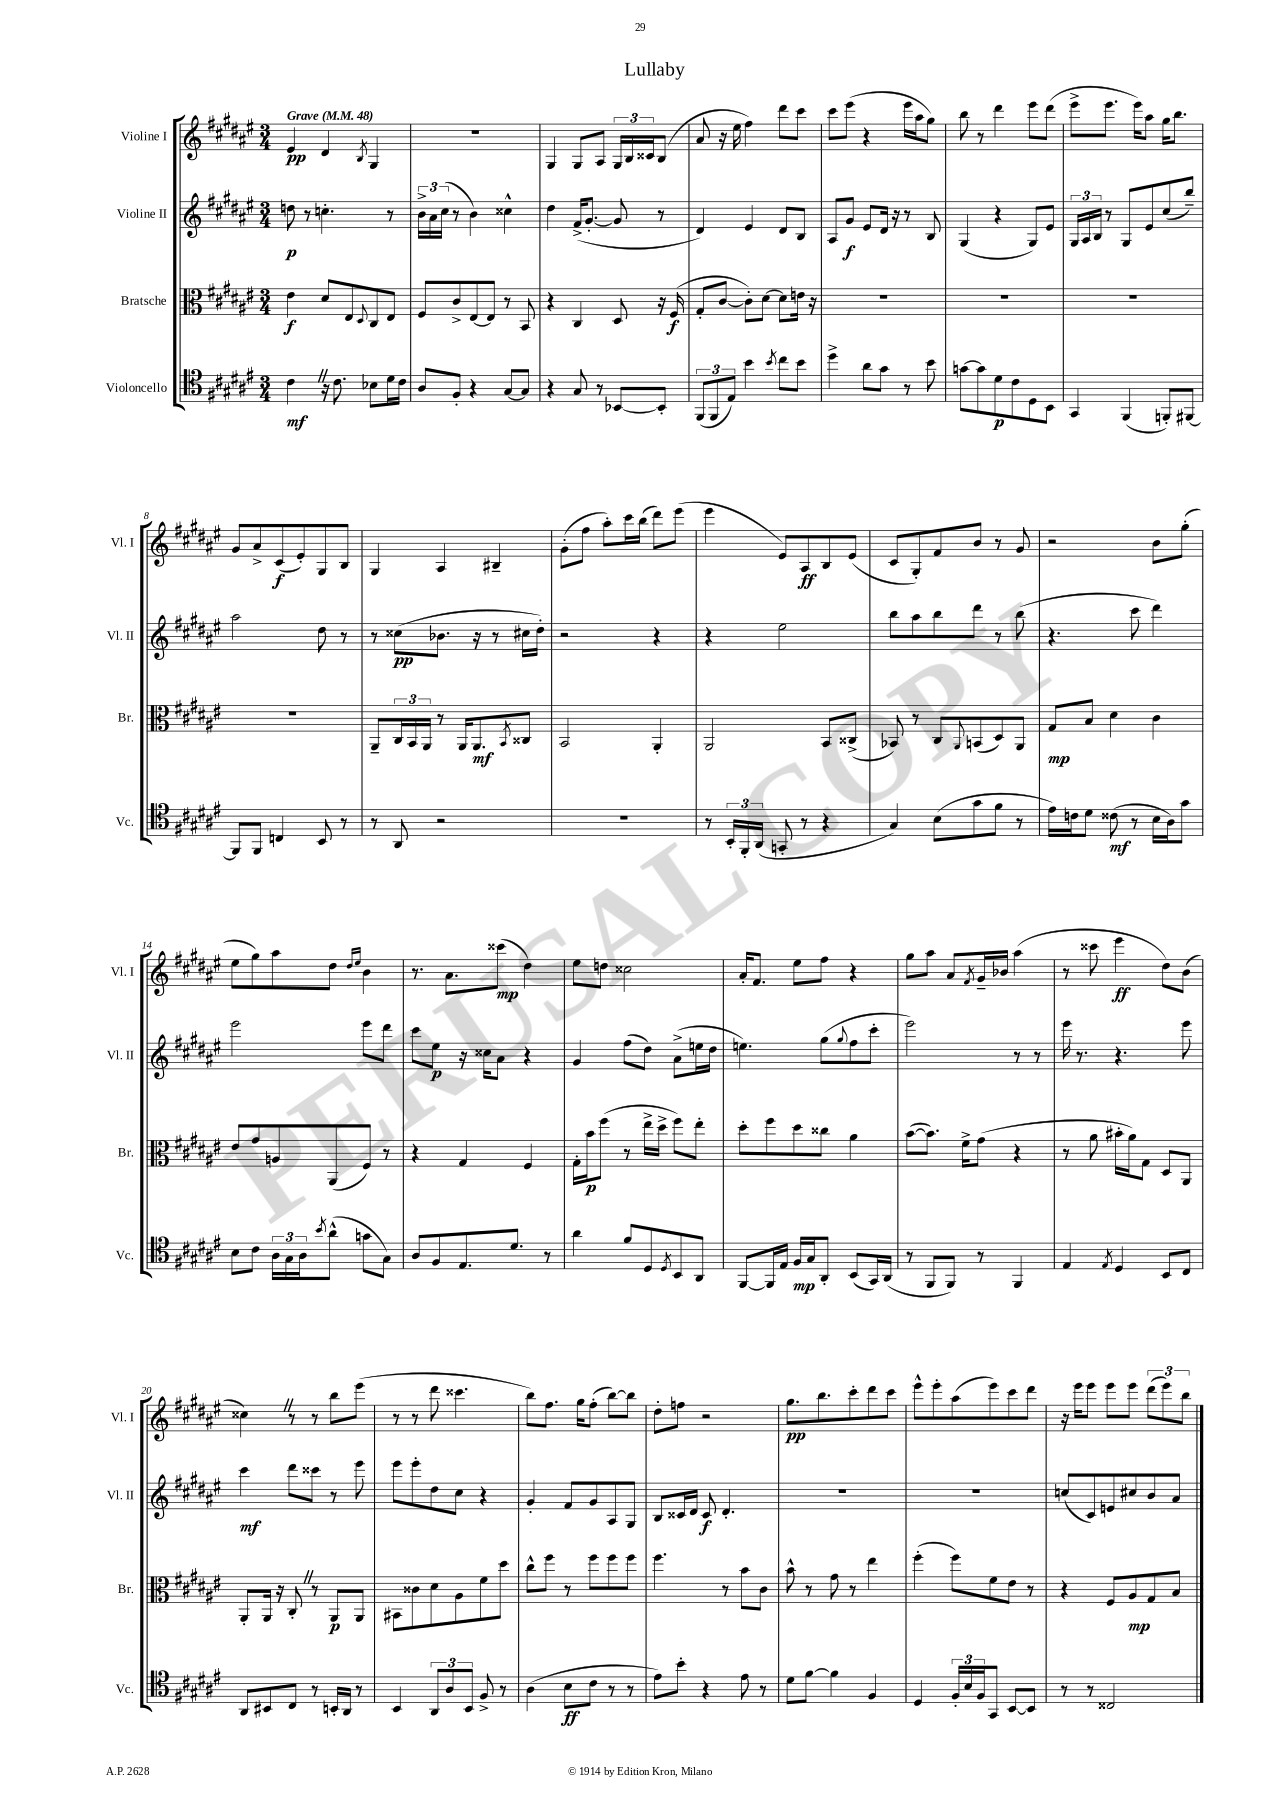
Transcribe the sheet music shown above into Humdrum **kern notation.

**kern	**kern	**kern	**kern
*staff4	*staff3	*staff2	*staff1
*clefC4	*clefC3	*clefG2	*clefG2
*k[f#c#g#d#a#e#]	*k[f#c#g#d#a#e#]	*k[f#c#g#d#a#e#]	*k[f#c#g#d#a#e#]
*M3/4	*M3/4	*M3/4	*M3/4
*MM48	*MM48	*MM48	*MM48
4c#\	4e#\	8dd\	4e#/
.	.	8r	.
16r	8d#/L	4.cc'\	4d#/
8.c#\	.	.	.
.	8E#/	.	.
.	8qqD#/	.	8qB/
8B-\L	8C#/	.	4G#/
16d#\L	8E#/J	8r	.
16c#\JJ	.	.	.
=	=	=	=
8A#/L	8F#/L	24b^\LL	2.r
.	.	24a#\	.
.	.	(24cc#\JJ	.
8F#'/J	8c#^/	8r	.
4r	[8E#/	4b\)	.
.	8E#/]J	.	.
[8G#/L	8r	4cc##^^\	.
8G#/]J	8BB/	.	.
=	=	=	=
4r	4r	4dd#\	4G#/
8G#/	4C#/	(16f#^/LK	8G#/L
.	.	[8.g#'/J	.
8r	.	.	8A#/J
[8BB-/L	8D#/	8g#/]	24G#/LL
.	.	.	24B/
.	.	.	24c##/J
8BB-'/]J	16r	8r	(8B/J
.	(16F#/	.	.
=	=	=	=
(12FF#/L	8G#'/L	4d#/)	8a#/
12FF#/	.	.	.
.	[8c#/J	.	16r
12E#/J)	.	.	.
.	.	.	16ee#\
4b\	8c#'\]L)	4e#/	4ff#\)
.	[8d#\J	.	.
8qb/	.	.	.
8cc#\L	8d#\]L	8d#/L	8ddd#\L
8b\J	16e\Jk	8B/J	8ccc#\J
.	16r	.	.
=	=	=	=
4dd#^\	2.r	8A#/L	8ccc#\L
.	.	8g#/J	(8eee#\J
8a#\L	.	8e#/L	4r
8g#\J	.	16d#/Jk	.
.	.	16r	.
8r	.	8r	16eee#\LL
.	.	.	16aa#\J
8b\	.	8B/	8gg#\J)
=	=	=	=
[8g\L	2.r	(4G#/	8bb\
8g\]	.	.	8r
8d#\	.	4r	4ddd#\
8c#\	.	.	.
8D#\	.	8G#/L)	8eee#\L
8BB\J	.	8e#/J	(8ddd#\J
=	=	=	=
4GG#/	2.r	24G#/LL	8eee#^\L
.	.	24A#/	.
.	.	24B/JJ	.
.	.	8r	8.eee#\J
(4FF#/	.	8G#/L	.
.	.	.	16eee#\LK)
.	.	8e#/	8aa#\J
8FF'/L)	.	(8cc#/	16gg#\LK
.	.	.	8.bb\J
[8FF#/J	.	8bb~/J)	.
=	=	=	=
8FF#/]L	2.r	2aa#\	8g#/L
8FF#/J	.	.	8a#^/
4C/	.	.	(8c#/
.	.	.	8e#'/)
8BB/	.	8dd#\	8G#/
8r	.	8r	8B/J
=	=	=	=
8r	8AA#~/L	8r	4G#/
8AA#/	24C#/L	(8cc##\L	.
.	24BB/	.	.
.	24AA#/JJ	.	.
2r	8r	8.b-\J	4A#/
.	16AA#/LK	.	.
.	8.AA#/	16r	.
.	.	8r	4B#~/
.	8qBB/	.	.
.	8C##/J	16cc#\LL	.
.	.	16dd#'\JJ)	.
=	=	=	=
2.r	2BB/	2r	(8g#'\L
.	.	.	8ff#\J
.	.	.	8aa#'\L)
.	.	.	16ccc#\L
.	.	.	(16bb\JJ
.	4AA#'/	4r	8ddd#\L)
.	.	.	(8eee#\J
=	=	=	=
8r	2AA#/	4r	4eee#\
24BB'/LL	.	.	.
24FF#'/	.	.	.
(24AA#/JJ	.	.	.
8GG'/	.	2ee#\	8e#/L)
8r	.	.	8A#/
4r	8BB/L	.	8B/
.	(8C##^/J	.	(8e#/J
=	=	=	=
4G#/)	8BB-/)	8bb\L	8c#/L
.	8r	8aa#\	8G#'/)
(8B\L	8C#/L	8bb\	8f#/
.	8qqAA#/	.	.
8g#\	(8BB/	8ddd#\J	8b/J
8f#\J	8D#/)	8r	8r
8r	8AA#/J	(8bb\	8g#/
=	=	=	=
16e#\LL)	8G#/L	4.r	2r
16c\J	.	.	.
8d#\J	8B/J	.	.
(8c##\	4d#\	.	.
8r	.	8ccc#\	.
16B\LL	4c#\	4ddd#\)	8b\L
16A#\J)	.	.	.
8g#\J	.	.	(8gg#'\J
=	=	=	=
8B\L	8e#/L	2eee#\	8ee#\L
8c#\J	8g#/	.	8gg#\)
24A#\LL	8A/	.	8aa#\
24G#\	.	.	.
24A#\J	.	.	.
8qb/	.	.	.
(8a#^^\J	(8AA#/	.	8dd#\J
.	.	.	16qqdd#/LL
.	.	.	16qqee#/JJ
8g\L	8F#/J)	8eee#\L	4b\
8G#\J)	8r	8ddd#\J	.
=	=	=	=
8A#/L	4r	8ccc#\L	8.r
8F#/	.	8ee#\J	.
.	.	.	8.a#\L
8.E#/	4G#/	16r	.
.	.	16cc##\LK	.
.	.	8a#\J	(8ccc##\J
8.d#/J	.	.	.
.	4F#/	4r	4dd#\)
8r	.	.	.
=	=	=	=
4a#\	16G#'\LL	4g#/	8ee#\L
.	16b\J	.	.
.	(8ff#\J	.	8dd\J
8f#/L	8r	(8ff#\L	2cc##\
8D#/	16ee#^\LL	8dd#\J)	.
.	16dd#^\JJ	.	.
8qD#/	.	.	.
8BB/	8ff#\L)	(8a#^\L	.
8AA#/J	8ee#'\J	16ee\L	.
.	.	16dd#\JJ	.
=	=	=	=
[8FF#/L	8dd#'\L	4.ee\)	16a#'/LK
.	.	.	8.f#/J
16FF#/]L	8ff#\	.	.
16E#/JJ	.	.	.
16F#/LL	8dd#\	.	8ee#\L
16G#/J	.	.	.
8AA#'/J	8cc##\J	(8gg#\L	8ff#\J
.	.	8qqgg#/	.
(8BB/L	4a#\	8ff#\	4r
16GG#/L)	.	8ccc#'\J	.
(16AA#/JJ	.	.	.
=	=	=	=
8r	([8b\L	2eee#\)	8gg#\L
8FF#/L	8.b\]J)	.	8aa#\J
8FF#/J)	.	.	8a#/L
.	16f#^\LK	.	.
.	.	.	8qf#/
8r	(8g#\J	.	16g#~/L
.	.	.	16b-/JJ
4FF#/	4r	8r	(4aa#\
.	.	8r	.
=	=	=	=
4E#/	8r	16eee#\	8r
.	.	8.r	.
.	8a#\	.	8ccc##\
8qE#/	.	.	.
4D#/	16b#'\LL	4.r	4eee#\
.	16a#\J)	.	.
.	8G#\J	.	.
8BB/L	8D#/L	.	8dd#\L)
8C#/J	8AA#/J	8eee#\	(8b\J
=	=	=	=
8AA#/L	8AA#'/L	4ccc#\	4cc##\)
8BB#/	16AA#/Jk	.	.
.	16r	.	.
8C#/J	8C#'/	8ddd#\L	8r
8r	8r	8ccc##\J	8r
16BB'/LL	8AA#/L	8r	8bb\L
16AA#/JJ	.	.	.
8r	8AA#/J	8eee#\	(8eee#\J
=	=	=	=
4BB/	8BB#\L	8eee#\L	8r
.	8c##\	8eee#'\	8r
12AA#/L	8d#\	8dd#\	8ddd#\
12A#/	.	.	.
.	8A#\	8cc#\J	4.ccc##\
12BB/J	.	.	.
8F#^/	8f#\	4r	.
8r	8dd#\J	.	.
=	=	=	=
(4A#\	8cc#^^\L	4g#'/	8bb\L)
.	8ff#\J	.	8.ff#\J
8B\L	8r	8f#/L	.
.	.	.	16gg#\LK
8c#\J	8ff#\L	8g#/	(8ff#'\J
8r	8ff#\	8A#/	[8bb\L)
8r	8ff#\J	8G#/J	8bb\]J
=	=	=	=
8e#\L)	4.ff#\	8B/L	8dd#'\L
8b'\J	.	16c##/L	8ff\J
.	.	16d#/JJ	.
4r	.	8c##/	2r
.	8r	4.d#'/	.
8e#\	8b\L	.	.
8r	8c#\J	.	.
=	=	=	=
8d#\L	8b^^\	2.r	8.gg#\L
[8f#\J	8r	.	.
.	.	.	8.bb\
4f#\]	8g#\	.	.
.	8r	.	8ccc#'\
4F#/	4ee#\	.	8ddd#\
.	.	.	8ccc#\J
=	=	=	=
4D#/	(4ff#'\	2.r	8eee#^^\L
.	.	.	8eee#'\
24F#'/LL	8ff#\L)	.	(8aa#\
24B/	.	.	.
24F#/J	.	.	.
8GG#/J	8f#\	.	8eee#\)
[8BB/L	8e#\J	.	8ccc#\
8BB/]J	8r	.	8ddd#\J
=	=	=	=
8r	4r	(8cc/L	16r
.	.	.	16eee#\LK
8r	.	8c#/)	8eee#\J
2C##/	8F#/L	8e/	8eee#\L
.	8A#/	8cc#/	8eee#\J
.	8G#/	8b/	(12ddd#\L
.	.	.	12eee#\)
.	8B/J	8a#/J	.
.	.	.	12bb\J
==	==	==	==
*-	*-	*-	*-
